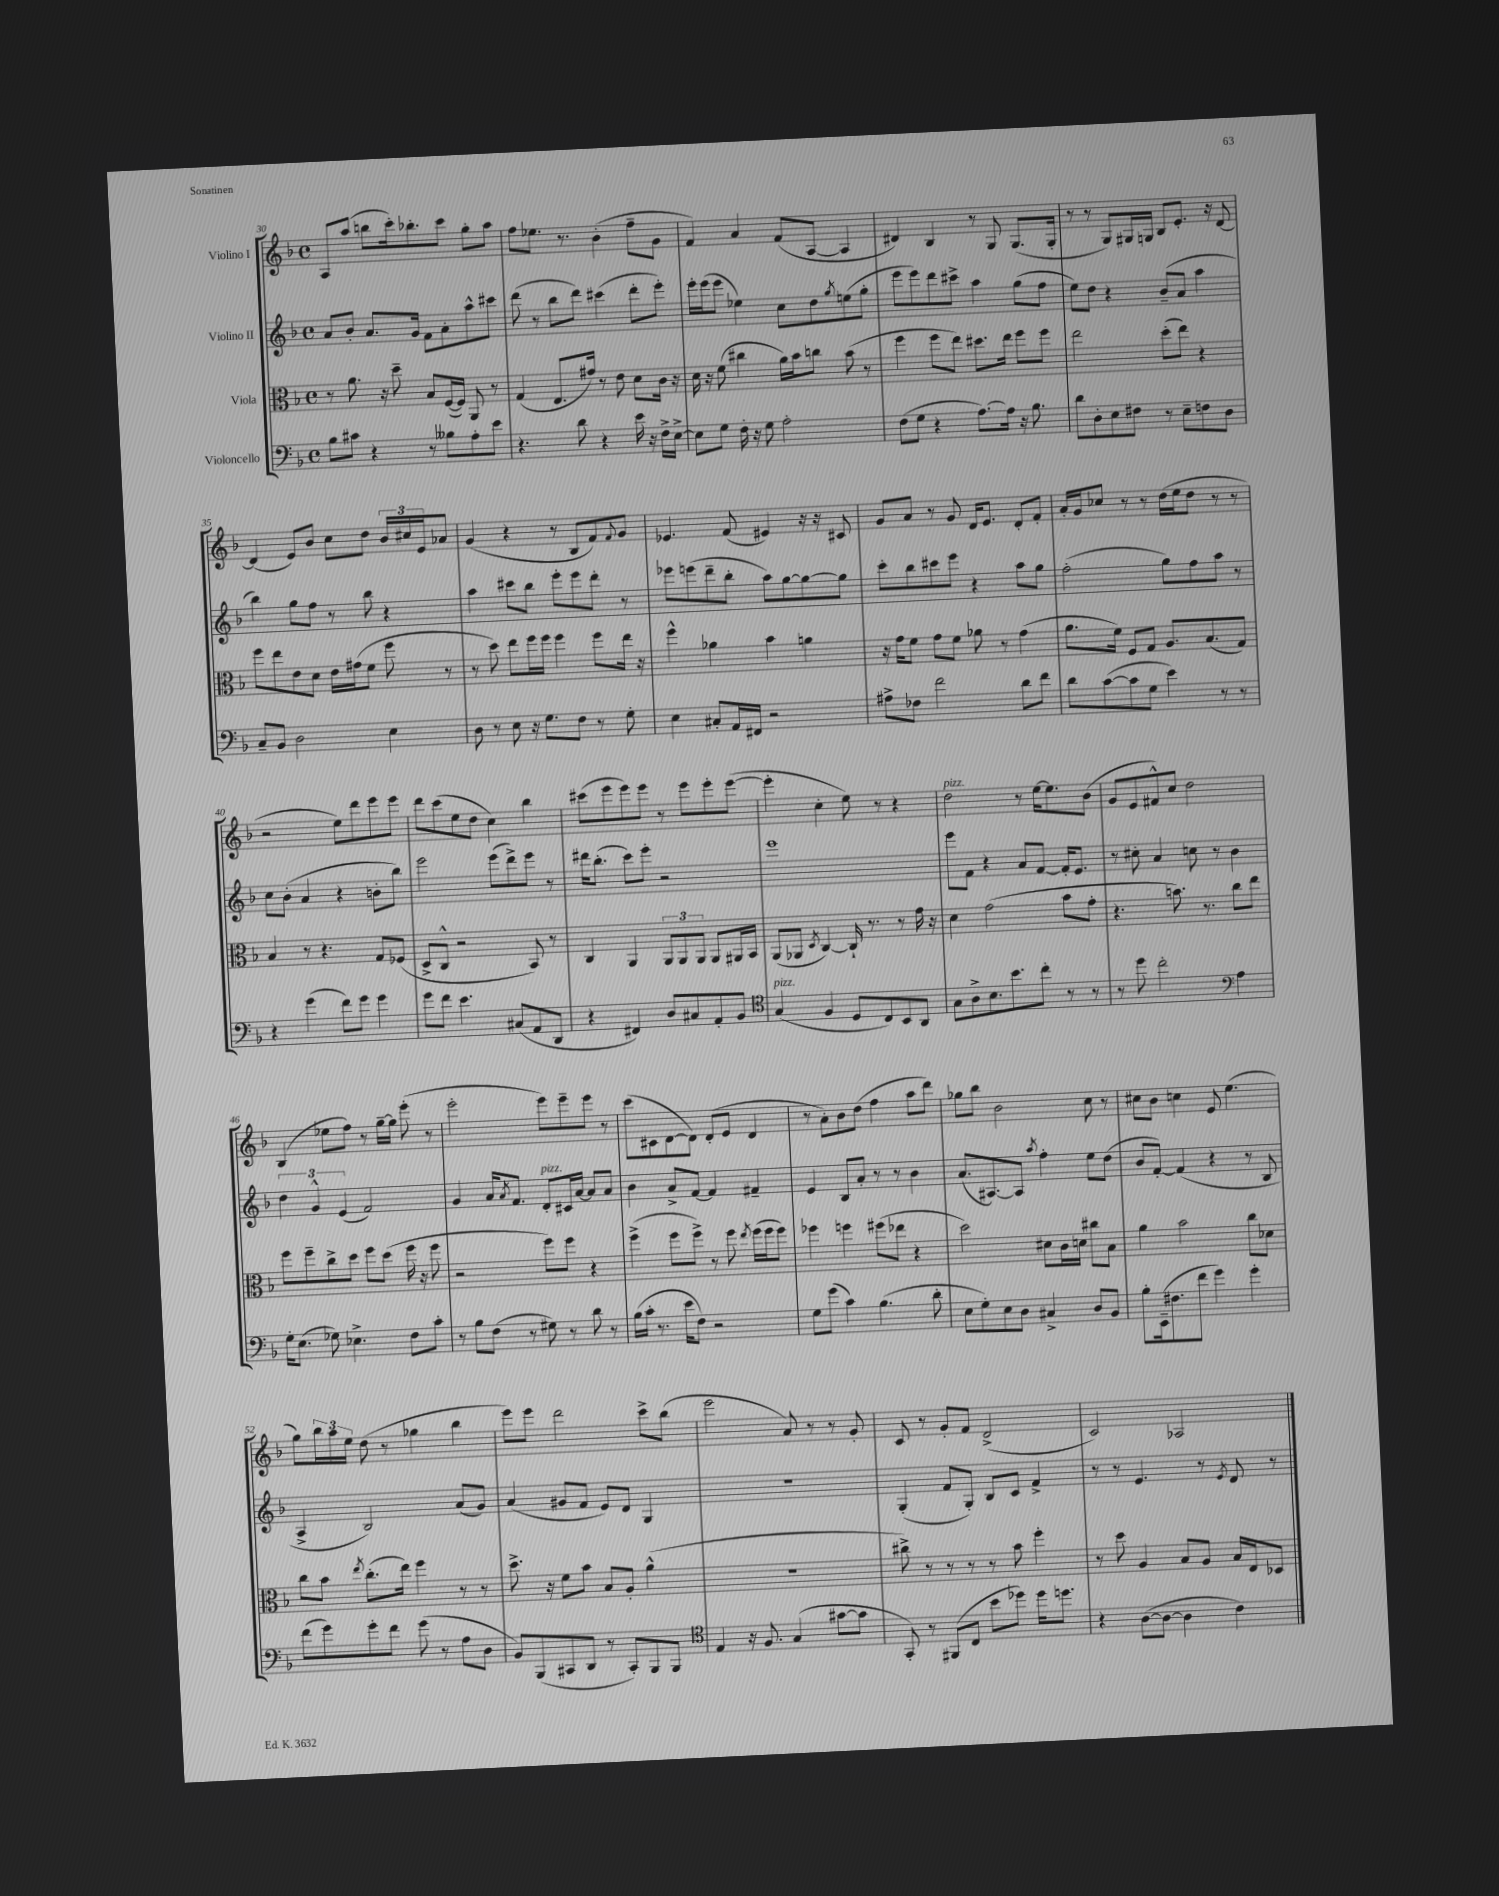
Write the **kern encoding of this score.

**kern	**kern	**kern	**kern
*staff4	*staff3	*staff2	*staff1
*clefF4	*clefC3	*clefG2	*clefG2
*k[b-]	*k[b-]	*k[b-]	*k[b-]
*M4/4	*M4/4	*M4/4	*M4/4
*met(c)	*met(c)	*met(c)	*met(c)
8B-	8r	8a	8A
8c#	8.a	8b-'	(8aa
4r	.	8.a	8bb
.	16r	.	.
.	8dd~	.	16ccc')
.	.	16g	8.bb-'
8r	8B-	8f	.
8B--	([16F	8a'	8ccc
.	16F])	.	.
8A'	8AA	8aa^^	8gg'
8e	8r	8ccc#	8aa
=	=	=	=
4.r	(4G	(8ddd	8ff
.	.	8r	8.ee-
.	8.E	8bb-	.
.	.	.	8.r
8d	.	8ddd)	.
.	16g#)	.	.
4r	8r	(4ccc#	(4b-'
.	8e	.	.
16e	8d	8ddd'	8ff~
16r	.	.	.
16F^	16c	8eee')	8g
[16E^	16r	.	.
=	=	=	=
8E]	16d	16eee'	4f)
.	16r	(16eee	.
8G	(8f	8eee	.
16F'	4cc#	4ee-)	4a
16r	.	.	.
8G	.	.	.
2A'	16a)	8cc	(8f
.	16b-	.	.
.	8cc	8dd	[8A
.	.	8qgg	.
.	(8b-	(8ee	4A]
.	8r	8gg'	.
=	=	=	=
(8F	4ff	8eee	4d#)
8G	.	8eee)	.
4r	8ff	8ddd	4B-
.	8ee)	8ccc#^	.
[8.A)	8.dd#	4aa	8r
.	.	.	8G
16A]	16ee	.	.
16r	8ff	(8gg	(8.G
8.B-	.	.	.
.	8ff	8ff	.
.	.	.	16G'
=	=	=	=
8d	2ee	8ee)	8r
8D'	.	8dd	8r
8E	.	4r	8G)
8F#	.	.	16G#
.	.	.	16G
8r	(8dd'	(8b-~	8B-
8E~	8ee)	8a	8.e'
8F	4r	4aa	.
.	.	.	16r
8D	.	.	[8d
=	=	=	=
8C~	8ff	4bb-)	(4d]
8BB-	8ee	.	.
2D	8e	8gg	8e)
.	8d	8ff	8b-
.	16e	8r	8cc
.	(16g#	.	.
.	8f	8bb-	8dd
4E	8ff	4r	24b-
.	.	.	24cc#
.	.	.	24e
.	8r	.	8a-
=	=	=	=
8D	8r	4aa	(4g
8r	8dd)	.	.
8E	8ee	8ccc#	4r
16r	16ff	8bb-	.
8.G	16ff	.	.
.	4ff	8eee'	8r
8F	.	8eee	8B-
8r	8ff	8ddd'	8f)
.	.	.	8qqf
8G'	16ee	8r	8g
.	16r	.	.
=	=	=	=
4E	4ff^^	8eee-	4.e-
.	.	(8eee	.
8C#'	4a-	8ddd~	.
16AA	.	8bb-'	(8f
16FF#	.	.	.
2r	4b-	8aa)	4e#)
.	.	[8gg	.
.	4a	8gg_	16r
.	.	.	16r
.	.	8gg]	8c#
=	=	=	=
8A#^	16r	8ccc'	8g
.	16g	.	.
8F-	8f	8bb-	8a
2f	8g	8ccc#	8r
.	8f	8eee	8g
.	8a-	4r	16d
.	.	.	8.e
.	8r	.	.
8d	(4g	8aa	8d'
8f	.	8gg	8f'
=	=	=	=
8d	8.a	(2ff'	16a'
.	.	.	16g
([8c	.	.	8cc-
.	16f)	.	.
8c]	8F	.	8r
8G	8G	.	8r
4e)	8.A	8gg)	(16dd
.	.	.	16ee
.	.	8ff	8dd
.	(8.B-	.	.
8r	.	8aa	8r
8r	8G)	8r	8r
=	=	=	=
4r	4B-	8cc	2r
.	.	(8b-'	.
(4g	8r	4a	.
.	4.r	.	.
8f)	.	4r	8ee)
8g	.	.	8ddd
4g	8G	8b'	8eee
.	(8F-	8bb-)	8eee
=	=	=	=
8g	8D^	2eee	8ddd
8f	8C^^	.	(8ccc
4.e	2r	.	8ee
.	.	.	8dd
.	.	(8eee	4cc)
(8C#	.	8ddd^)	.
8AA	8BB-)	8eee	4bb-
8DD	8r	8r	.
=	=	=	=
4r	4C	16ddd#	(8ccc#
.	.	(8.bb-'	.
.	.	.	8eee
4FF#)	4AA	8ccc)	8eee)
.	.	8eee'	8eee
8D	12AA	2r	8r
.	12AA	.	.
8C#	.	.	8eee
.	12AA	.	.
8AA'	8AA	.	8eee'
8BB-	16AA#	.	([8eee
.	16BB-	.	.
=	=	=	=
*clefC4	*	*	*
(4G	(8AA	1eee	4eee']
.	8AA-	.	.
.	8qD	.	.
4F	[4C)	.	4cc'
8D	16C`]	.	8ee)
.	8.r	.	.
8C)	.	.	8r
8BB-	8r	.	4r
8AA	16g	.	.
.	16r	.	.
=	=	=	=
8G	4d	8eee	2dd
8A^	.	8f	.
8.B-	(2g	4r	.
8.b-	.	.	.
.	.	8a	8r
8cc'	.	[8f	[16ee
.	.	.	8.ee]
8r	8b-	16f']	.
.	.	8.e	.
8r	8g'	.	(8b-
=	=	=	=
8r	4.r	8r	8g
8dd	.	8cc#'	8e
2cc'	.	4a	8f#^^)
.	8.b)	.	8cc
.	.	8cc	2dd
.	8.r	.	.
.	.	8r	.
*clefF4	*	*	*
4A	8cc	4b-	.
.	8ee	.	.
=	=	=	=
16G'	8ff	6dd	(4B-
(8.E	.	.	.
.	8ff~	.	.
.	.	6g^^	.
8G-)	8cc^	.	8ee-
.	.	(6e	.
4.E-^	8dd	.	8ff)
.	8ff	2f)	8r
.	(8dd	.	[16gg~
.	.	.	16gg]
8F	16ff	.	(8eee'
.	16r	.	.
8c'	8ff	.	8r
=	=	=	=
8r	2r	4g	2eee'
8B-	.	.	.
(8F	.	16a	.
.	.	8qa	.
.	.	8.f	.
8r	.	.	.
8G#)	8ff)	8d'	8eee)
8r	8ff	16c#	8eee~
.	.	[16a	.
8d	4r	8a]	8eee
8r	.	8a	8r
=	=	=	=
(16B-	(4ff^	4b-	(8ccc
16c'	.	.	.
8.r	.	.	8c#
.	8ff	8a^	[8d
16e	.	.	.
8F)	8ff^)	[8f	8d])
2r	8r	4f]	(8d'
.	8ff	.	8e
.	8qee	.	.
.	(16ff	4f#~	4d
.	16ff	.	.
.	8ff)	.	.
=	=	=	=
8G	4ff-	4e	8r
(8g	.	.	8a')
4c)	4ff	8B-	8b-
.	.	8a'	(8dd
(4.B-	(8ff#	8r	4ff
.	8ee-	8r	.
.	4r	4b-	8aa
8d'	.	.	8ddd)
=	=	=	=
8E	2dd)	(8.a	8gg-
8G')	.	.	8bb-
.	.	[8.A#)	.
8E	.	.	2b-
8D	.	8A#]	.
.	.	8qaa	.
4C#^	8d#	4ff'	.
.	16c	.	.
.	16d	.	.
8D	8cc#	8ee	8cc
8BB-	8B-	(8dd	8r
=	=	=	=
8B-'	4a	8b-	8cc#
(16EE~	.	[8f')	8b-
8.F#	.	.	.
.	2b-	(4f]	4cc
8f	.	.	.
4g)	.	4r	8e
.	.	.	(4.ee
4g'	8cc	8r	.
.	8d-	8B-	.
=	=	=	=
(8f	8cc	4A^	8gg)
8g)	8b-	.	24bb-
.	.	.	24aa
.	.	.	24ee
.	8qee	.	.
8g'	(8.cc'	2B-)	(8dd
8f	.	.	8r
.	16ee)	.	.
(8g	4ff	.	4gg-
8r	.	.	.
8A	8r	(8a	4bb-
8D	8r	8g)	.
=	=	=	=
8BB-)	8.dd^	(4a	8eee)
(8BBB-	.	.	8eee
.	16r	.	.
8CC#	8f	8g#	2ddd
8DD	8b-	8f	.
8r	8B-	8e)	.
8CC#')	8A'	8d	.
8BBB-	(4a^^	4G	8ccc^
8BBB-	.	.	(8bb-
=	=	=	=
*clefC4	*	*	*
4E	1r	1r	2eee
16r	.	.	.
8.F	.	.	.
(4G	.	.	8a)
.	.	.	8r
[8g#	.	.	8r
8g#]	.	.	8g'
=	=	=	=
8GG')	8cc#^)	(4G'	8c
8r	8r	.	8r
(8FF#	8r	8f	8g'
8C	8r	8G')	8f
8b-	8r	8B-	(2d^
8dd-)	8b-	8c	.
16dd-	4ff'	4f^	.
8.dd	.	.	.
=	=	=	=
4r	8r	8r	2c)
.	8dd	8r	.
([8A	4A	4.e	.
8A_	.	.	.
4A]	8B-	.	2A-
.	8A	8r	.
.	.	8qe	.
4c)	16B-	8d	.
.	16E	.	.
.	8D-	8r	.
==	==	==	==
*-	*-	*-	*-
